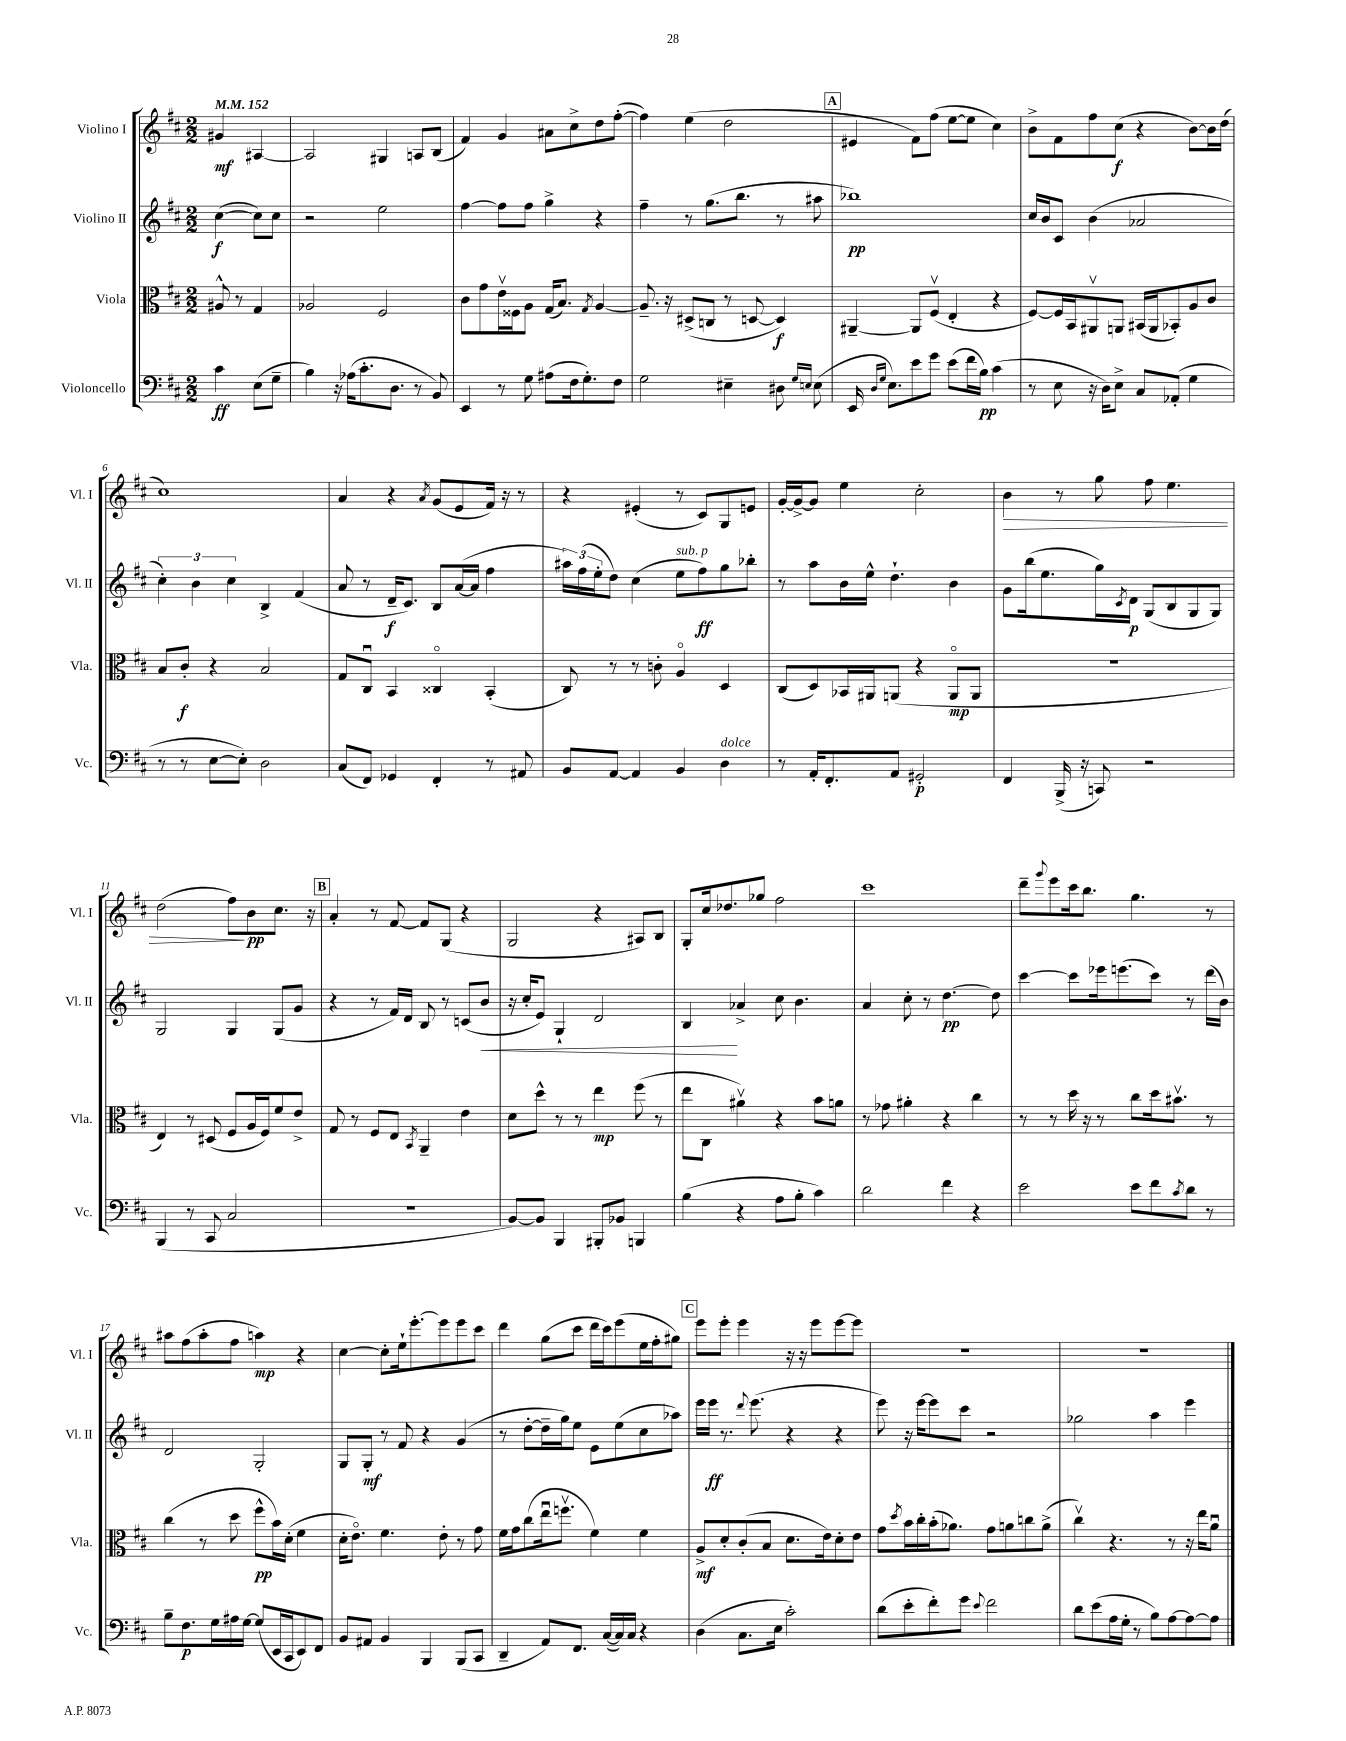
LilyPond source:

<<
\new StaffGroup <<
\new Staff = "s0" \with { instrumentName = "Violino I" shortInstrumentName = "Vl. I" } {
    \clef treble \key d \major \numericTimeSignature \time 2/2 \partial 2 \tempo 4 = 152
    gis'4\mf ais4~ |
    ais2 gis4 a8 b8( |
    fis'4) g'4 ais'8 cis''8-> d''8 fis''8~-.( |
    fis''4) e''4( d''2 |
    \mark \markup { \box "A" } eis'4 fis'8) fis''8( e''8~ e''8 cis''4) |
    b'8-> fis'8 fis''8 cis''8\f( r4 b'8~) b'16 d''16( |
    cis''1) |
    a'4 r4 \acciaccatura { a'8 } g'8( e'8 fis'16) r16 r8 |
    r4 eis'4-.( r8 cis'8) g8 e'8 |
    g'16~-. g'16~-> g'8 e''4 cis''2-. |
    b'4\> r8 g''8 fis''8 e''4. |
    d''2( fis''8\!) b'8\pp cis''8. r16 |
    \mark \markup { \box "B" } a'4-. r8 fis'8~ fis'8 g8( r4 |
    g2 r4 ais8) b8 |
    g8-. cis''16 des''8. ges''8 fis''2 |
    cis'''1 |
    d'''8-- \appoggiatura { g'''8 } e'''8 cis'''16 b''8. g''4. r8 |
    ais''8 fis''8( ais''8-. fis''8 a''4\mp) r4 |
    cis''4~ cis''8-. e''16-! e'''8.~-. e'''8 e'''8 cis'''8 |
    d'''4 g''8( cis'''8 d'''16 cis'''16) e'''8( e''16 fis''16-. gis''8) |
    \mark \markup { \box "C" } e'''8 e'''8-. e'''4 r16 r16 e'''8 e'''8~ e'''8 |
    r1 |
    r1 \bar "|." |
}
\new Staff = "s1" \with { instrumentName = "Violino II" shortInstrumentName = "Vl. II" } {
    \clef treble \key d \major \numericTimeSignature \time 2/2 \partial 2
    cis''4~\f( cis''8) cis''8 |
    r2 e''2 |
    fis''4~ fis''8 fis''8 g''4-> r4 |
    fis''4-- r8 g''8.( b''8. r8 ais''8 |
    \mark \markup { \box "A" } bes''1\pp) |
    cis''16 b'16 cis'8 b'4( aes'2 |
    \tuplet 3/2 { cis''4-.) b'4 cis''4 } b4-> fis'4( |
    a'8 r8 d'16--\f cis'8.) b8 a'16~( a'16 fis''4 |
    \tuplet 3/2 { ais''16) fis''16( e''16-. } d''8) cis''4( e''8^\markup { \italic "sub. p" } fis''8\ff) g''8 bes''8-. |
    r8 a''8 b'16 e''16-^ d''4.-! b'4 |
    g'8 b''16( e''8. g''16) \acciaccatura { cis'8 } d'16\p g8( b8 g8 g8) |
    g2 g4 g8( g'8 |
    \mark \markup { \box "B" } r4 r8 fis'16) d'16 b8 r8 c'8( b'8\< |
    r16 cis''16-. e'8) g4-! d'2 |
    b4\! aes'4-> cis''8 b'4. |
    a'4 cis''8-. r8 d''4.~\pp d''8 |
    cis'''4~ cis'''8 ees'''16 e'''8.( cis'''8) r8 d'''16( b'16) |
    d'2 g2-. |
    g8 g8-.\mf r8 fis'8 r4 g'4( |
    r8 d''8~-. d''16-- g''16) e''8 e'8 e''8( cis''8 aes''8) |
    \mark \markup { \box "C" } e'''16 e'''16\ff r8. \appoggiatura { d'''8 } e'''8.( r4 r4 |
    e'''8) r16 e'''16~ e'''8 cis'''8 r2 |
    ges''2 a''4 e'''4 \bar "|." |
}
\new Staff = "s2" \with { instrumentName = "Viola" shortInstrumentName = "Vla." } {
    \clef alto \key d \major \numericTimeSignature \time 2/2 \partial 2
    ais8-^ r8 g4 |
    aes2 fis2 |
    cis'8 g'8 e'16\upbow fisis16 a8 g16( b8.) \acciaccatura { g8 } a4~ |
    a8.-- r16 dis8->( c8 r8 d8~ d4\f) |
    \mark \markup { \box "A" } ais,4~-- ais,8 fis8\upbow( e4-. r4 |
    fis8~) fis16 b,16 ais,8\upbow a,8 bis,16( a,16 bes,8-.) a8 cis'8 |
    b8 cis'8-.\f r4 b2 |
    g8 cis8\downbow b,4 cisis4\flageolet b,4-.( |
    cis8) r8 r8 c'8-. a4\flageolet d4 |
    cis8( d8) bes,16 ais,16 a,8( r4 a,8\flageolet\mp a,8 |
    r1 |
    e4) r8 dis8( fis8 a16 fis16) fis'8 e'8-> |
    \mark \markup { \box "B" } g8 r8 fis8 e8 \acciaccatura { b,8 } a,4-- e'4 |
    d'8 d''8-^ r8 r8 e''4\mp fis''8( r8 |
    e''8 cis8 ais'4\upbow) r4 b'8 a'8 |
    r8 ges'8 ais'4-. r4 cis''4 |
    r8 r8 d''16 r16 r8 cis''8 d''16 bis'8.\upbow r8 |
    cis''4( r8 d''8 fis''8-^\pp b'16) d'16-.( fis'4 |
    d'16-. e'8.\flageolet) fis'4. e'8-. r8 g'8 |
    fis'16 g'16 cis''8( e''16\downbow f''8.\upbow fis'4) fis'4 |
    \mark \markup { \box "C" } a8->\mf d'8-. cis'8-.( b8 d'8. e'16) d'8-. e'8 |
    g'8 \acciaccatura { d''8 } b'16 cis''16-. b'16-.( aes'8.) g'8 a'8 c''8 a'8->( |
    cis''4\upbow) r4. r8 r16 e''16 a'8\downbow \bar "|." |
}
\new Staff = "s3" \with { instrumentName = "Violoncello" shortInstrumentName = "Vc." } {
    \clef bass \key d \major \numericTimeSignature \time 2/2 \partial 2
    cis'4\ff e8( g8-- |
    b4) r16 aes16( cis'8.-. d8. r8 b,8) |
    e,4 r8 g8 ais8( fis16 g8.-.) fis8 |
    g2 eis4-- dis8 \grace { g16 e16 } e8( |
    \mark \markup { \box "A" } e,16 \grace { d16 g16 } e8.) e'8 g'8 e'8( fis'16 b16\pp) cis'4( |
    r8 e8 r16 d16) e8-> cis8 aes,8-.( g4 |
    r8 r8 e8~ e8-.) d2 |
    cis8( fis,8) ges,4 fis,4-. r8 ais,8 |
    b,8 a,8~ a,4 b,4 d4^\markup { \italic "dolce" } |
    r8 a,16-. fis,8.-. a,8 gis,2-.\p |
    fis,4 b,,16->( r16 c,8) r2 |
    b,,4( r8 cis,8 cis2 |
    \mark \markup { \box "B" } r1 |
    b,8~) b,8 b,,4 bis,,8-. bes,8 b,,4 |
    b4( r4 a8 b8-. cis'4) |
    d'2 fis'4 r4 |
    e'2 e'8 fis'8 \acciaccatura { cis'8 } d'8 r8 |
    b8-- fis8.\p g16 ais16 g16~ g8( e,16 cis,16 e,8) fis,8 |
    b,8 ais,8 b,4 b,,4 b,,8( cis,8 |
    d,4-- a,8) fis,8. cis16~( cis16) cis16 r4 |
    \mark \markup { \box "C" } d4( cis8. e16 cis'2-.) |
    d'8( e'8-. fis'8-.) g'8 \appoggiatura { e'8 } fis'2 |
    d'8 e'8( a16 g16-. r8 b8) a8~ a8~ a8 \bar "|." |
}
>>
>>
